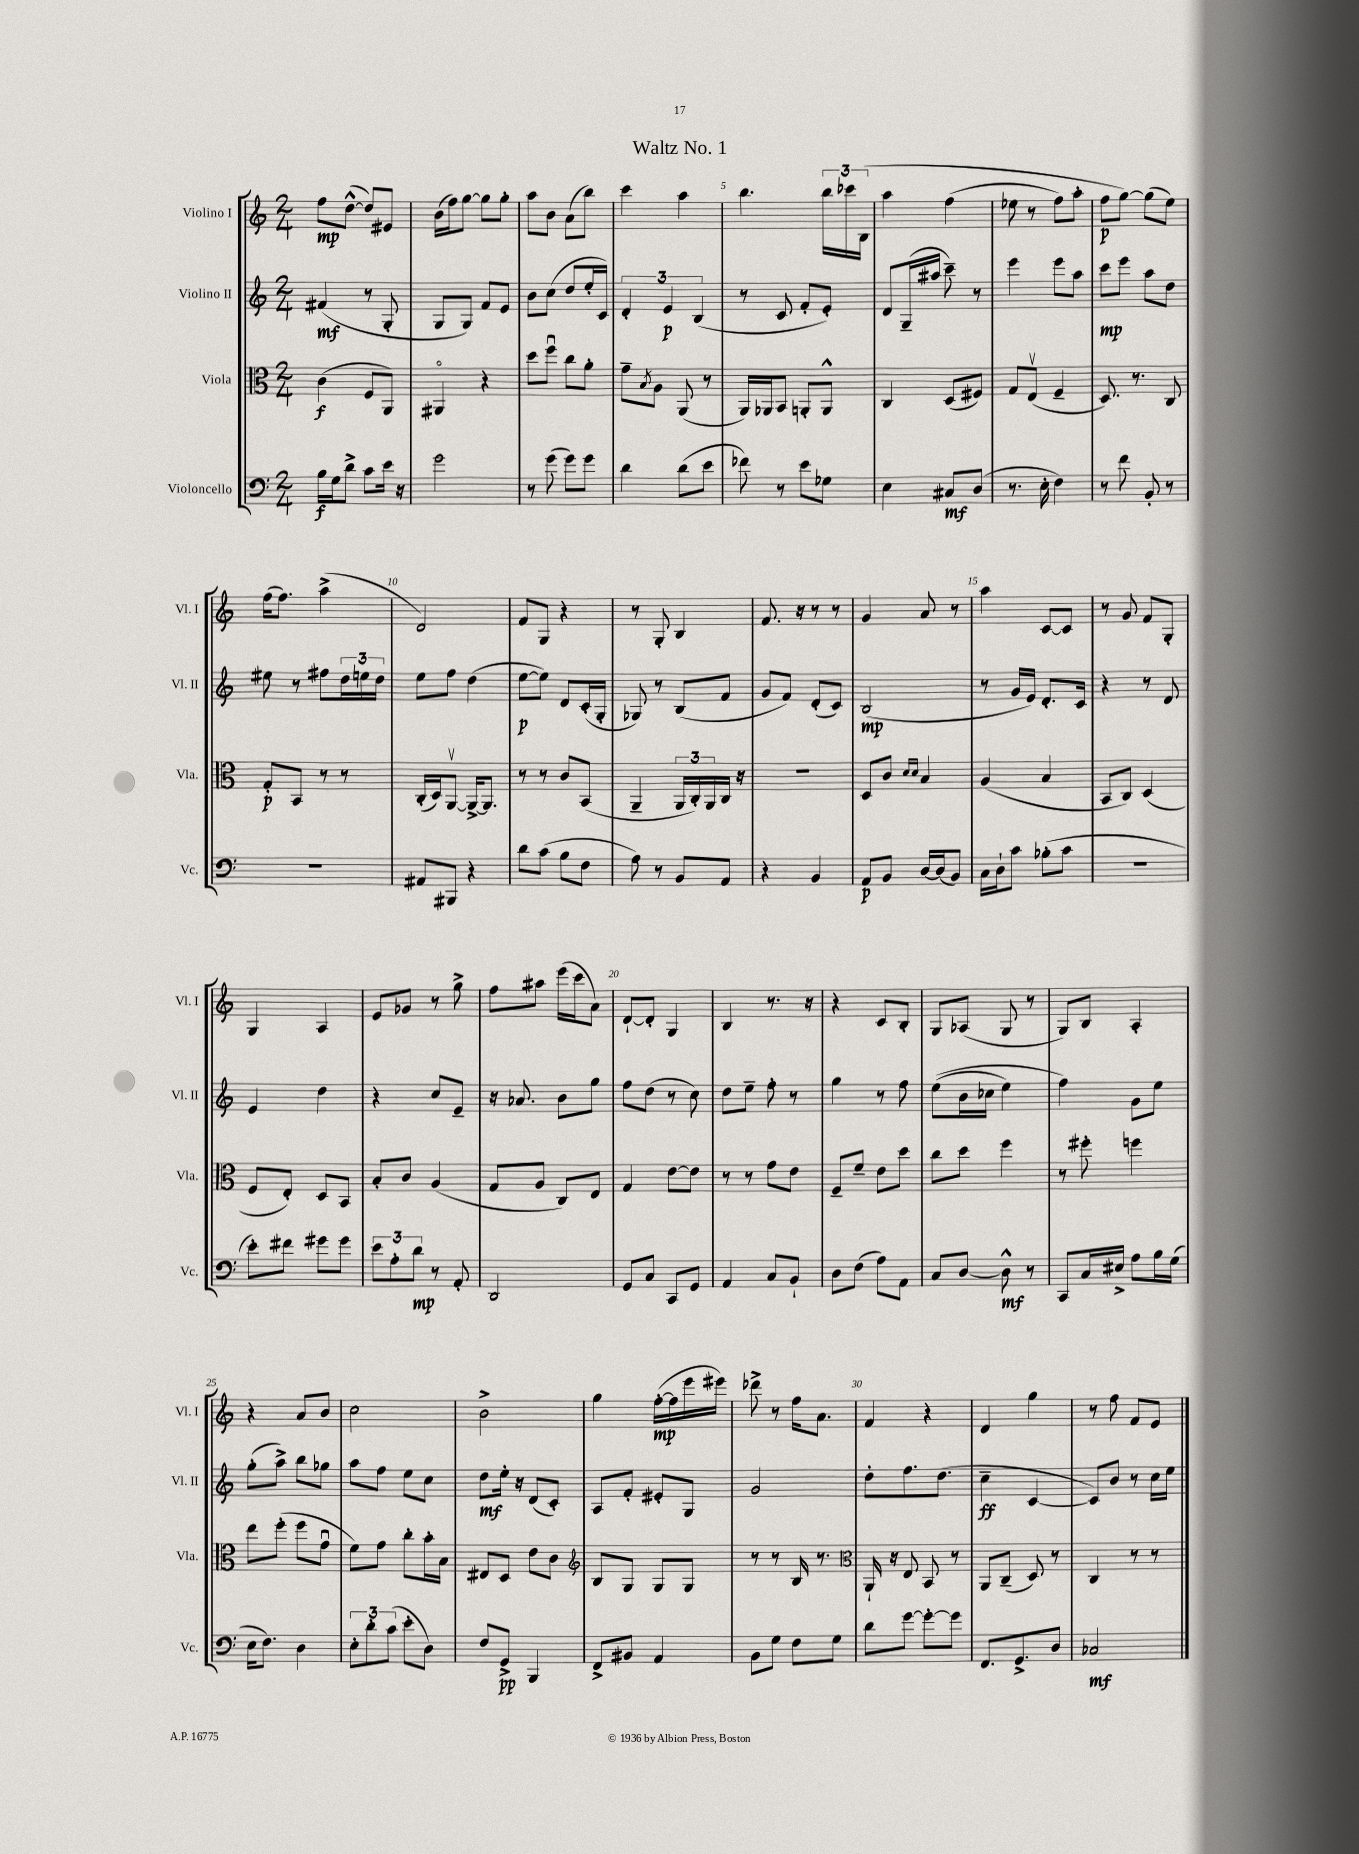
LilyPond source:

\header { title = "Waltz No. 1" }
<<
\new StaffGroup <<
\new Staff = "s0" \with { instrumentName = "Violino I" shortInstrumentName = "Vl. I" } {
    \clef treble \key c \major \numericTimeSignature \time 2/4
    f''8\mp d''8~-^( d''8) eis'8 |
    b'16( f''16) g''8~ g''8 g''8-. |
    a''8 b'8 a'8( b''8) |
    c'''4 a''4 |
    b''4. \tuplet 3/2 { b''16 ces'''16 b16\( } |
    a''4 f''4( |
    ees''8 r8 f''8) a''8-. |
    f''8\p g''8~\) g''8( e''8) |
    f''16( f''8.) a''4->( |
    d'2) |
    f'8 g8 r4 |
    r8 g8-. b4 |
    f'8. r16 r8 r8 |
    g'4 a'8 r8 |
    a''4 c'8~ c'8 |
    r8 g'8 f'8 g8-. |
    g4 a4 |
    e'8 ges'8 r8 g''8-> |
    f''8 ais''8 e'''16( c'''16 a'8) |
    d'8~-! d'8-. g4 |
    b4 r8. r16 |
    r4 c'8 b8-. |
    g8 aes8( g8 r8 |
    g8) b8 a4-. |
    r4 a'8 b'8 |
    c''2 |
    b'2-> |
    g''4 f''16~-.\mp( f''16 e'''16 eis'''16) |
    des'''8-> r8 f''16 a'8. |
    f'4 r4 |
    d'4 g''4 |
    r8 f''8 f'8 e'8 \bar "|." |
}
\new Staff = "s1" \with { instrumentName = "Violino II" shortInstrumentName = "Vl. II" } {
    \clef treble \key c \major \numericTimeSignature \time 2/4
    fis'4\mf( r8 g8-. |
    g8 g8) f'8 e'8 |
    b'8 c''8( d''8 e''16-. c'16) |
    \tuplet 3/2 { d'4-. e'4\p b4( } |
    r8 c'8 f'8-. e'8-.) |
    d'8 g16--( ais''16 c'''8--) r8 |
    e'''4 e'''8 a''8 |
    c'''8\mp e'''8 a''8 d''8 |
    eis''8 r8 fis''8 \tuplet 3/2 { d''16 e''16 d''16 } |
    e''8 f''8 d''4( |
    e''8~\p e''8) d'8 c'16-.( g16-. |
    ges8) r8 b8( f'8 |
    g'8 f'8) d'8-.( c'8) |
    b2\mp( |
    r8 g'16 e'16) d'8.-. c'16 |
    r4 r8 d'8 |
    e'4 d''4 |
    r4 c''8 e'8-- |
    r16 aes'8. b'8 g''8 |
    f''8 d''8( r8 c''8) |
    d''8 e''8-- f''8-. r8 |
    g''4 r8 f''8 |
    e''8(\( b'16 ces''16 e''4) |
    f''4\) g'8 e''8 |
    g''8-.( a''8->) b''8 ges''8 |
    a''8 f''8 e''8 c''8 |
    d''8\mf e''16-. r16 d'8( c'8-.) |
    a8 f'8-. eis'8-. g8 |
    g'2 |
    d''8-. f''8. d''8.( |
    c''4--\ff c'4~ |
    c'8) b'8 r8 c''16 e''16 \bar "|." |
}
\new Staff = "s2" \with { instrumentName = "Viola" shortInstrumentName = "Vla." } {
    \clef alto \key c \major \numericTimeSignature \time 2/4
    c'4\f( f8 a,8) |
    ais,4\flageolet r4 |
    d''8 f''8\downbow c''8 a'8-. |
    g'8-- \acciaccatura { b8 } a8 a,8( r8 |
    a,16) aes,16 b,8 a,8-. a,8-^ |
    c4 d8( fis8) |
    g8 e8\upbow( f4-- |
    d8.) r8. c8 |
    g8-.\p b,8 r8 r8 |
    c16-.( d16) a,8~\upbow a,16~-> a,8. |
    r8 r8 c'8 b,8( |
    a,4-- \tuplet 3/2 { a,16 c16-.) a,16 } c16 r16 |
    r2 |
    d8 c'8 \grace { d'16 d'16 } b4 |
    a4( b4 |
    b,8 c8) d4( |
    f8 e8-.) d8 b,8 |
    b8-. c'8 a4( |
    g8 a8 c8) e8 |
    g4 e'8~ e'8 |
    r8 r8 g'8 e'8 |
    f8-- f'8-- e'8 d''8 |
    c''8 d''8 f''4 |
    r8 fis''8-. f''4 |
    e''8 f''8-.( f''8 g'8\downbow |
    f'8) g'8 c''8-. b'16-. b16 |
    eis8 d8 e'8 c'8 |
    \clef treble b8 g8 g8 g8 |
    r8 r8 b16 r8. |
    \clef alto a,16-! r16 e8 b,8 r8 |
    a,8 c8--( d8) r8 |
    c4 r8 r8 \bar "|." |
}
\new Staff = "s3" \with { instrumentName = "Violoncello" shortInstrumentName = "Vc." } {
    \clef bass \key c \major \numericTimeSignature \time 2/4
    b16\f g16 d'8-> c'8 e'16 r16 |
    g'2 |
    r8 g'8( g'8) g'8 |
    d'4 d'8( e'8 |
    fes'8) r8 e'8 ges8 |
    e4 cis8\mf d8( |
    r8. e16-. f4) |
    r8 f'8 b,8-. r8 |
    r2 |
    ais,8 bis,,8 r4 |
    d'8 c'8( b8 f8 |
    a8) r8 b,8 a,8 |
    r4 b,4 |
    a,8\p b,8 d16~ d16( b,8) |
    c16 d16-! c'8 bes8-.( c'8 |
    R2 |
    e'8-.) fis'8 gis'8 gis'8 |
    \tuplet 3/2 { e'8 a8-. d'8\mp } r8 a,8-. |
    d,2 |
    g,8 c8 c,8 g,8 |
    a,4 c8 b,8-! |
    d8 f8( a8) a,8 |
    c8 d8~ d8-^\mf r8 |
    c,8 c16 eis16-> a8 b16 g16( |
    e16 f8.) d4 |
    \tuplet 3/2 { e8-. d'8-. c'8( } e'8-. d8) |
    f8 g,8->\pp b,,4 |
    f,8-> bis,8 a,4 |
    b,8 g8 f8 g8 |
    d'8 g'8~ g'8~-. g'8 |
    f,8. g,8.-> d8 |
    ces2\mf \bar "|." |
}
>>
>>
\layout { \context { \Score \override BarNumber.break-visibility = ##(#f #t #t) barNumberVisibility = #(every-nth-bar-number-visible 5) } }
